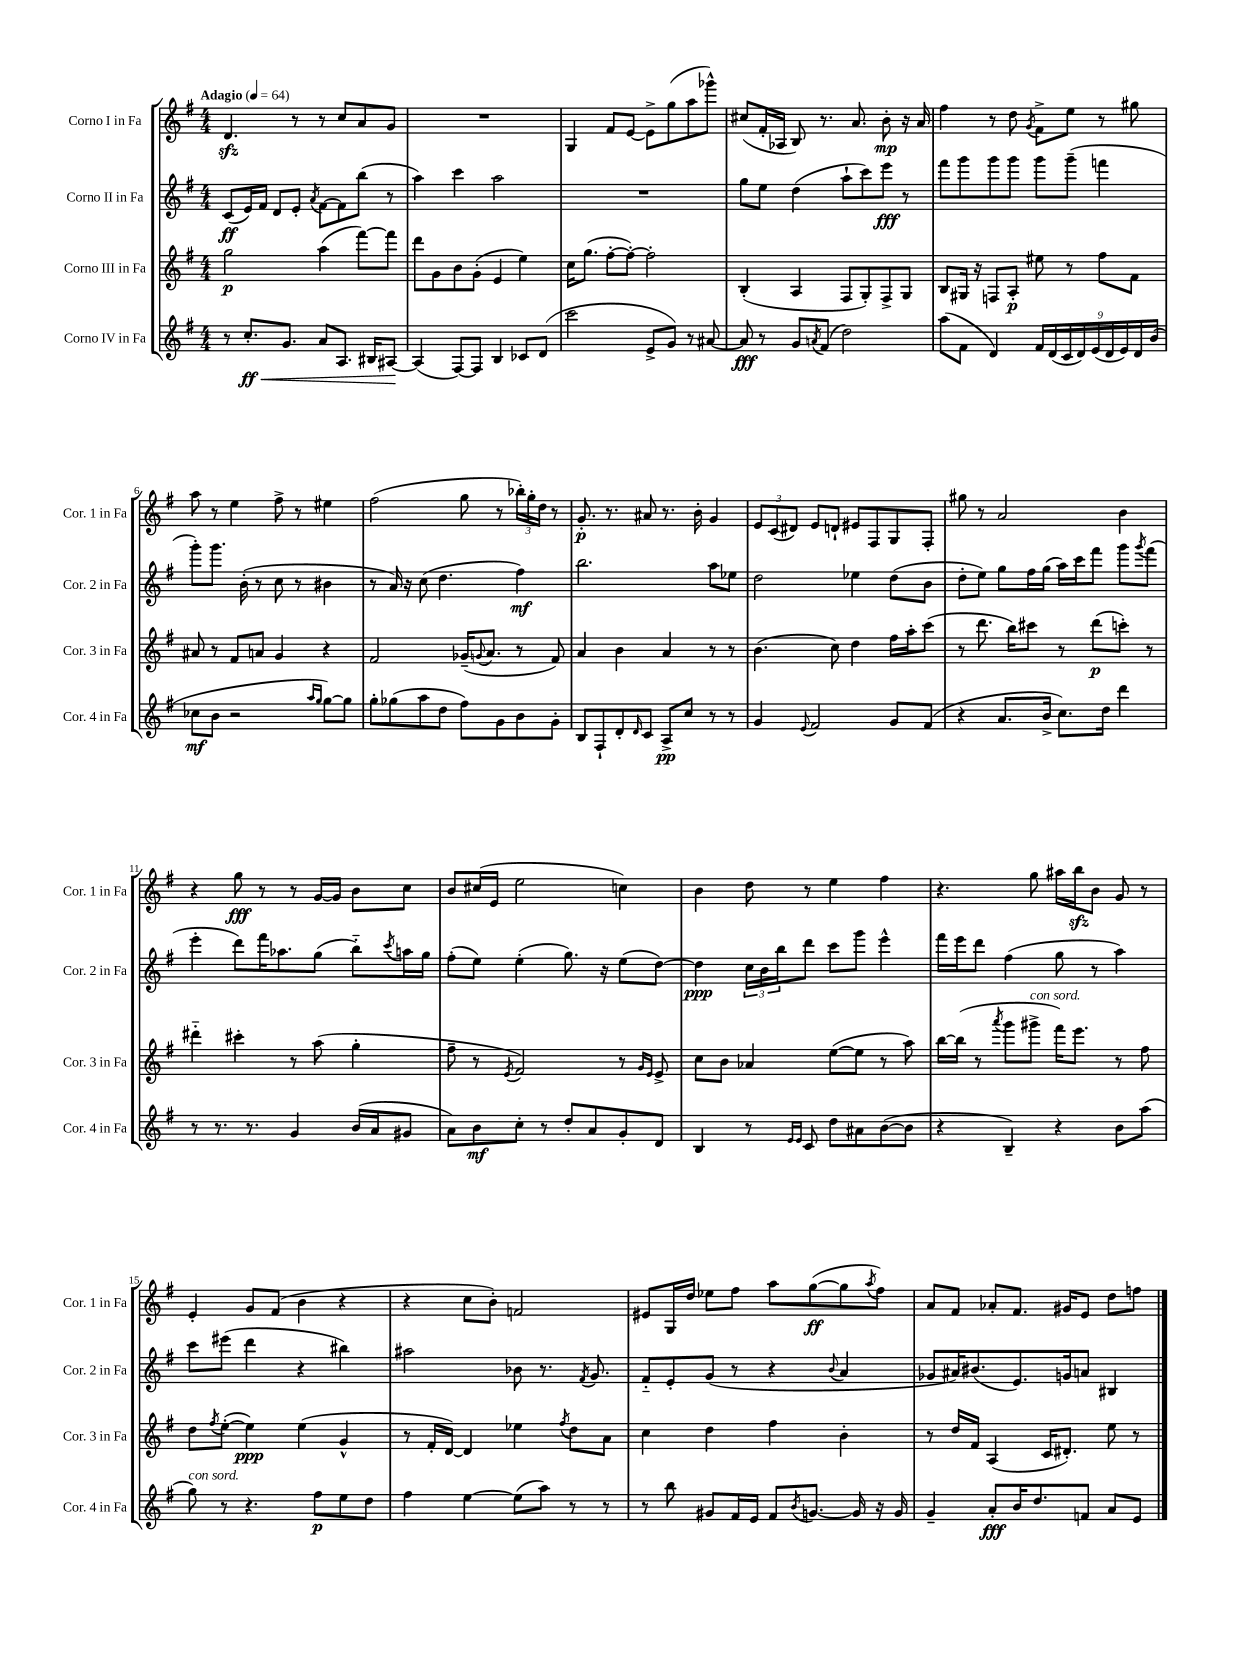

**kern	**kern	**kern	**kern
*staff4	*staff3	*staff2	*staff1
*clefG2	*clefG2	*clefG2	*clefG2
*k[f#]	*k[f#]	*k[f#]	*k[f#]
*M4/4	*M4/4	*M4/4	*M4/4
*MM64	*MM64	*MM64	*MM64
8r	2gg	(8c	4.d
8.cc'	.	16e)	.
.	.	16f#	.
.	.	8d	.
8.g	.	.	.
.	.	8e'	8r
.	.	8qa	.
8a	(4aa	[8f#	8r
8.A	.	8f#]	8cc
.	[8fff#)	(8bb	8a
16B#	.	.	.
[8A#	8fff#]	8r	8g
=	=	=	=
(4A#]	8ddd	4aa)	1r
.	8g	.	.
[8F#)	8b	4ccc	.
8F#]	(8g'	.	.
4B	4e	2aa	.
8c-	4ee)	.	.
(8d	.	.	.
=	=	=	=
2ccc	16cc	1r	4G
.	(8.gg	.	.
.	[8ff#'	.	8f#
.	8ff#'_)	.	[8e
8e^	2ff#']	.	8e^]
8g)	.	.	(8gg
8r	.	.	8aa
[8a#	.	.	8ggg-^^)
=	=	=	=
8a#]	(4B'	8gg	(8cc#
8r	.	8ee	16f#'
.	.	.	16A-
8g	4A	(4dd	8B)
8qa	.	.	.
(8f#	.	.	8.r
2dd)	8F#	8aa`	.
.	.	.	8.a
.	8G')	8ccc)	.
.	8F#^	8eee	8b'
.	8G	8r	16r
.	.	.	16a
=	=	=	=
(8aa	8B	8fff#	4ff#
8f#	16G#	8ggg	.
.	16r	.	.
4d)	8F	8ggg	8r
.	8A'	8ggg	8dd
.	.	.	8qg
18f#	8ee#	8ggg	8f#^
(18d	.	.	.
18c	.	.	.
.	8r	(8ggg~	8ee
18d)	.	.	.
(18e	.	.	.
.	8ff#	4fff	8r
18d	.	.	.
18e)	.	.	.
.	8f#	.	8gg#
18d	.	.	.
(18b	.	.	.
=	=	=	=
8cc-	8a#	8ggg')	8aa
8b	8r	8.ggg	8r
2r	8f#	.	4ee
.	.	(16b'	.
.	8a	8r	.
.	4g	8cc	8ff#^
.	.	8r	8r
16qqaa	.	.	.
16qqgg	.	.	.
[8gg)	4r	4b#	4ee#
8gg]	.	.	.
=	=	=	=
8gg'	2f#	8r	(2ff#
(8gg-	.	16a)	.
.	.	16r	.
8aa	.	(8cc	.
8dd	.	4.dd	.
8ff#)	(16g-~	.	8gg
.	8qqg	.	.
.	8.a	.	.
8g	.	.	8r
8b	8r	4ff#)	24bb-')
.	.	.	24gg'
.	.	.	24dd
8g'	8f#)	.	8r
=	=	=	=
8B	4a	2.bb	8.g'
8F#`	.	.	.
.	.	.	8.r
8d'	4b	.	.
16qqd	.	.	.
8c	.	.	8a#
8A^	4a	.	8.r
8cc	.	.	.
.	.	.	16b'
8r	8r	8aa	4g
8r	8r	8ee-	.
=	=	=	=
4g	(4.b	2dd	12e
.	.	.	(12c
.	.	.	12d#)
8qqe	.	.	.
2f#	.	.	8e
.	8cc)	.	8d`
.	4dd	4ee-	8e#
.	.	.	8F#
8g	16ff#	(8dd	8G
.	16aa'	.	.
(8f#	(8ccc	8b	8F#'
=	=	=	=
4r	8r	8dd'	8gg#
.	8.ddd	8ee)	8r
8.a	.	8gg	2a
.	16bb)	.	.
.	8ccc#	16ff#	.
16b^	.	(16gg	.
8.cc)	8r	16aa)	.
.	.	16ccc	.
.	(8ddd	8fff#	.
16dd	.	.	.
4ddd	8ccc')	8ggg	4b
.	.	8qggg	.
.	8r	(8fff#	.
=	=	=	=
8r	4ddd#'~	4eee'	4r
8.r	.	.	.
.	4ccc#'	8ddd)	8gg
8.r	.	.	.
.	.	16fff#	8r
.	.	8.aa-	.
4g	8r	.	8r
.	(8aa	(8gg	[16g
.	.	.	16g]
(16b	4gg'	8bb'~)	8b
16a	.	.	.
.	.	8qccc	.
8g#	.	16aa	8cc
.	.	16gg	.
=	=	=	=
8a)	8ff#~	(8ff#'	8b
8b	8r	8ee)	(16cc#
.	.	.	16e
.	8qe	.	.
8cc'	2f#)	(4ee'	2ee
8r	.	.	.
8dd'	.	8.gg)	.
8a	.	.	.
.	.	16r	.
8g'	8r	(8ee	4cc)
.	16qqg	.	.
.	16qqe	.	.
8d	8e^	[8dd)	.
=	=	=	=
4B	8cc	4dd]	4b
.	8b	.	.
8r	4a-	24cc	8dd
.	.	24b	.
.	.	24bb	.
16qqe	.	.	.
16qqe	.	.	.
8c	.	8ddd	8r
8dd	([8ee	8ccc	4ee
8a#	8ee]	8ggg	.
([8b	8r	4eee^^	4ff#
8b]	8aa)	.	.
=	=	=	=
4r	[16bb	16fff#	4.r
.	(16bb]	16eee	.
.	8r	8ddd	.
.	8qaaa	.	.
4B~)	8ggg	(4ff#	.
.	8ggg#^	.	8gg
4r	16fff#)	8gg	16aa#
.	8.eee	.	16bb
.	.	8r	8b
8b	8r	4aa)	8g
(8aa	8ff#	.	8r
=	=	=	=
8gg)	8dd	8ccc	4e'
.	8qff#	.	.
8r	([8ee'	(8eee#	.
4.r	4ee])	4ddd	8g
.	.	.	(8f#
.	(4ee	4r	4b
8ff#	.	.	.
8ee	4g^^	4bb#)	4r
8dd	.	.	.
=	=	=	=
4ff#	8r	2aa#	4r
.	16f#'	.	.
.	[16d)	.	.
[4ee	4d]	.	8cc
.	.	.	8b')
(8ee]	4ee-	8b-	2f
8aa)	.	8.r	.
.	8qff#	.	.
8r	8dd	.	.
.	.	8qf#	.
.	.	8.g	.
8r	8a	.	.
=	=	=	=
8r	4cc	8f#'~	8e#
8bb	.	8e'	16G
.	.	.	16dd
8g#	4dd	(8g	8ee-
16f#	.	8r	8ff#
16e	.	.	.
8f#	4ff#	4r	8aa
8qb	.	.	.
[8.g	.	.	([8gg
.	.	8qqb	.
.	4b'	4a	8gg]
16g]	.	.	.
.	.	.	8qaa
16r	.	.	8ff#)
16g	.	.	.
=	=	=	=
4g~	8r	8g-	8a
.	16dd	16a#)	8f#
.	16f#	(8.b#	.
8a'	(4A	.	8a-'
16b	.	8.e)	8.f#
8.dd	.	.	.
.	16c	.	.
.	8.d#')	16g	16g#
8f	.	8a	8e
8a	8ee	4B#	8dd
8e	8r	.	8ff
==	==	==	==
*-	*-	*-	*-
